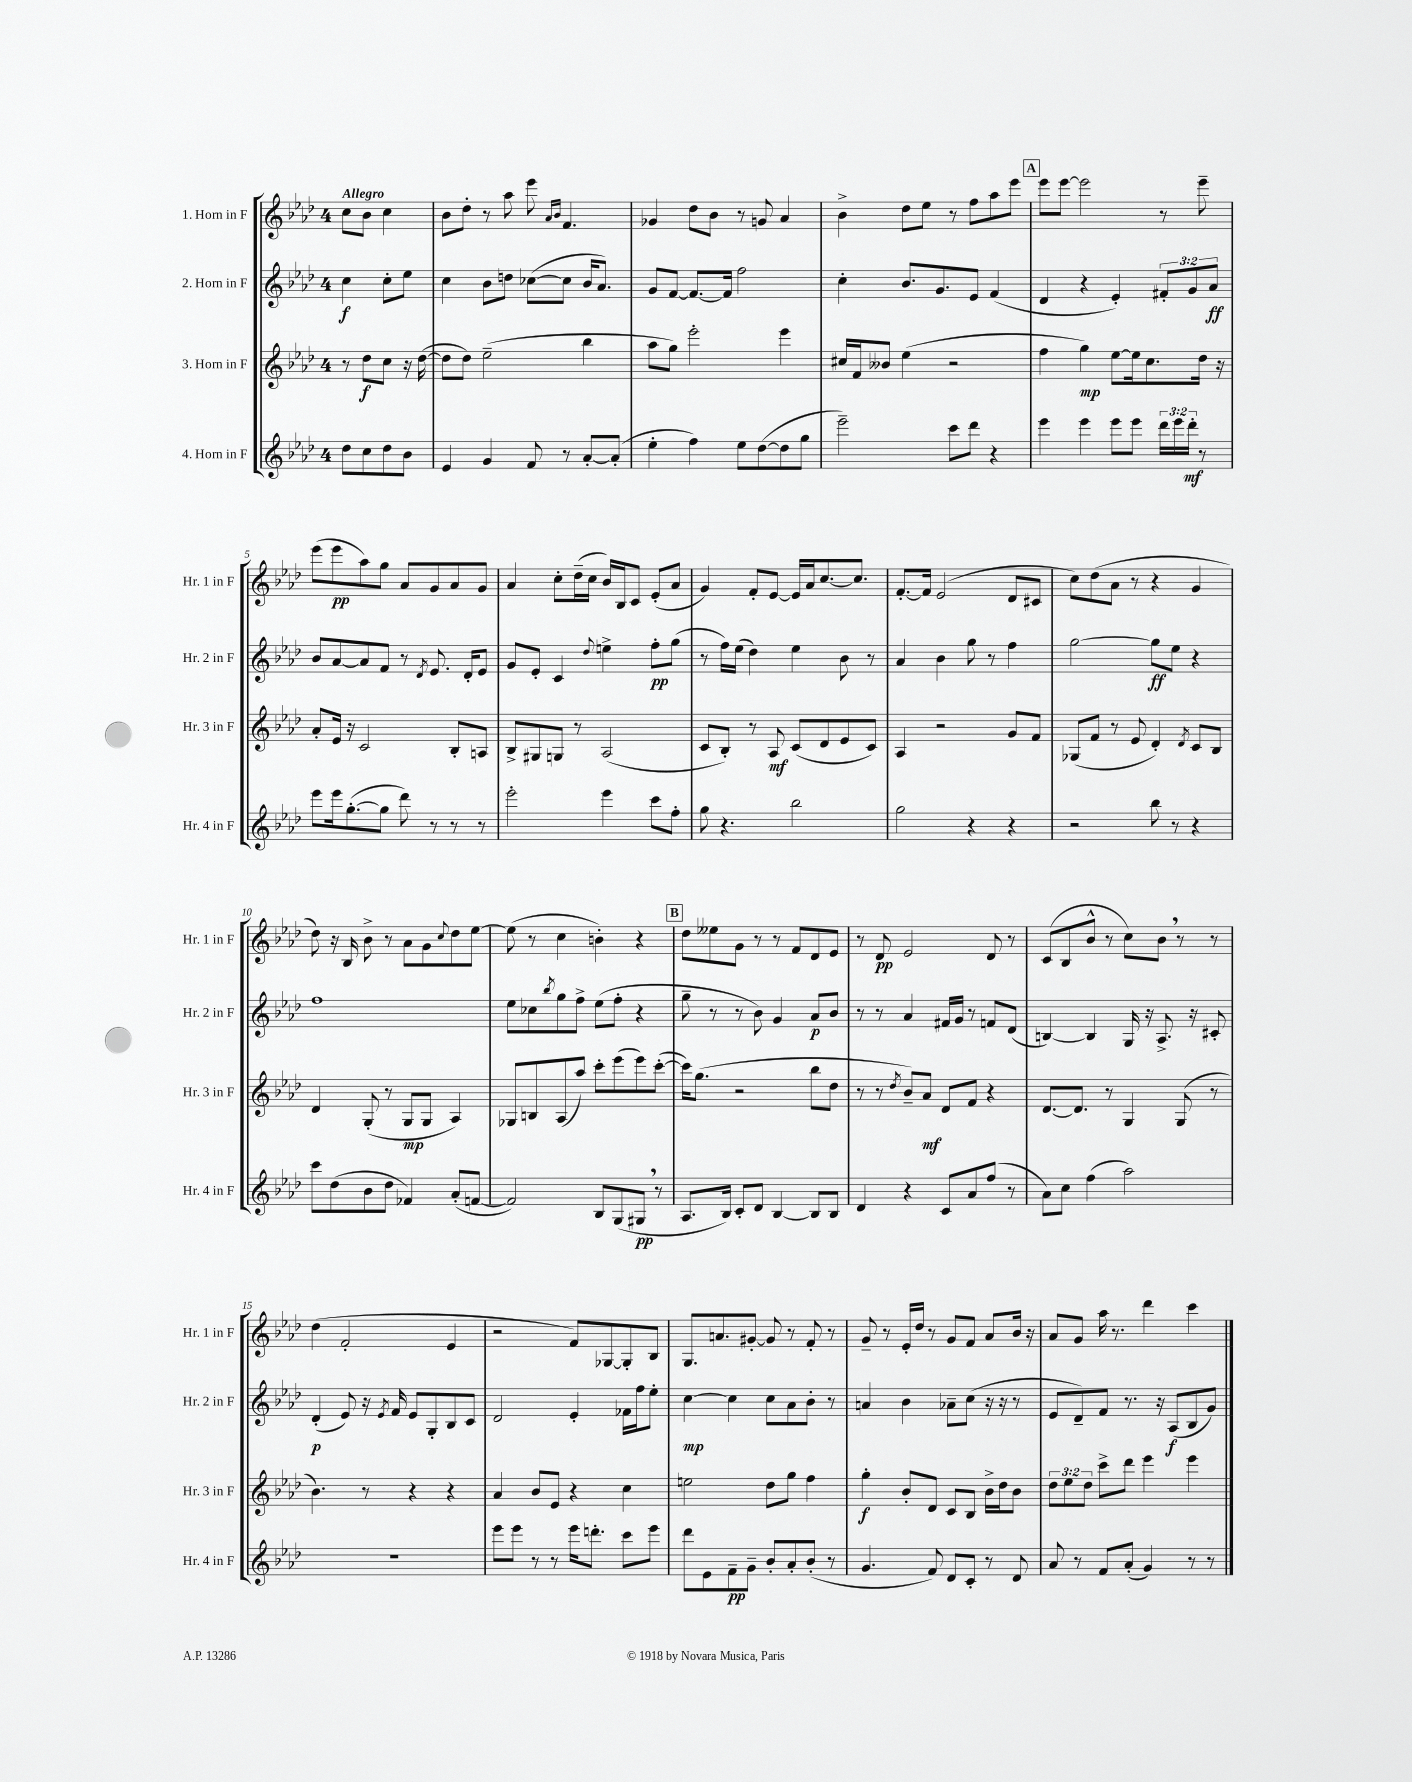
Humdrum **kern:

**kern	**kern	**kern	**kern
*staff4	*staff3	*staff2	*staff1
*clefG2	*clefG2	*clefG2	*clefG2
*k[b-e-a-d-]	*k[b-e-a-d-]	*k[b-e-a-d-]	*k[b-e-a-d-]
*M4/4	*M4/4	*M4/4	*M4/4
8dd-	8r	4cc	8cc
8cc	8dd-	.	8b-
8dd-	8cc	8cc'	4cc
8b-	16r	8ee-	.
.	([16dd-	.	.
=	=	=	=
4e-	8dd-]	4cc	8b-
.	8dd-)	.	8dd-'
4g	(2ee-~	8b-	8r
.	.	8dd	8aa-
8f	.	([8cc-	8eee-
.	.	.	16qqa-
.	.	.	16qqb-
8r	.	8cc-]	4.f
[8a-'	4bb-	16b-	.
.	.	8.a-)	.
(8a-']	.	.	.
=	=	=	=
4ee-'	8aa-	8g	4g-
.	8gg)	[8f	.
4ff)	2eee-'	8.f_	8dd-
.	.	.	8b-
.	.	16f]	.
8ee-	.	2ff	8r
([8dd-	.	.	8g
8dd-]	4eee-	.	4a-
8gg	.	.	.
=	=	=	=
2eee-~)	16cc#	4cc'	4b-^
.	16f	.	.
.	8b--	.	.
.	(4ee-	8.b-	8dd-
.	.	.	8ee-
.	.	8.g	.
8ccc	2r	.	8r
8ddd-	.	8e-	8ff
4r	.	(4f	8aa-
.	.	.	8eee-
=	=	=	=
4eee-	4ff	4d-	8eee-
.	.	.	[8eee-
4eee-	4gg)	4r	2eee-]
8eee-	[8ee-	4e-')	.
8eee-	16ee-]	.	.
.	8.cc	.	.
24ddd-	.	12f#'	8r
24eee-	.	.	.
24ddd-'	.	12g	.
8r	16dd-	.	8eee-~
.	.	12a-	.
.	16r	.	.
=	=	=	=
8eee-	8a-'	8b-	(8eee-
16eee-	16e-	[8a-	8eee-
([8.gg'	16r	.	.
.	2c	8a-]	8aa-)
8gg]	.	8f	8gg
8ddd-)	.	8r	8a-
.	.	8qd-	.
8r	.	8.e-	8g
8r	8B-'	.	8a-
.	.	16d-'	.
8r	8A	8e-	8g
=	=	=	=
2eee-'	8B-^	8g	4a-
.	8G#	8e-'	.
.	8G	4c	8cc'
.	8r	.	(16dd-~
.	.	.	16cc
.	.	8qqdd-	.
4eee-	(2A-	4ee^	16b-)
.	.	.	16B-
.	.	.	8c
8ccc	.	8ff'	(8e-'
8ff'	.	(8gg	8a-
=	=	=	=
8gg	8c	8r	4g)
4.r	8B-')	16ff)	.
.	.	(16ee-	.
.	8r	4dd-)	8f'
.	8A-	.	[8e-
2bb-	(8c	4ee-	16e-]
.	.	.	16a-
.	8d-	.	[8.cc
.	8e-	8b-	.
.	.	.	8.cc]
.	8c)	8r	.
=	=	=	=
2gg	4A-	4a-	[8.f'
.	.	.	16f]
.	2r	4b-	(2e-
4r	.	8gg	.
.	.	8r	.
4r	8g	4ff	8d-
.	8f	.	8c#
=	=	=	=
2r	(8G-	[2gg	8cc)
.	8f	.	(8dd-
.	8r	.	8a-
.	8e-	.	8r
8bb-	4d-')	8gg]	4r
8r	.	8ee-	.
.	8qd-	.	.
4r	8c	4r	4g
.	8B-	.	.
=	=	=	=
8ccc	4d-	1ff	8dd-)
(8dd-	.	.	16r
.	.	.	16B-
8b-	(8G'	.	8b-^
8dd-	8r	.	8r
4f-)	8G	.	8a-
.	8G	.	8g
.	.	.	8qqcc
(8a-'	4A-)	.	8dd-
[8f	.	.	[8ee-
=	=	=	=
2f])	8G-	8ee-	(8ee-]
.	8B	8cc-	8r
.	.	8qbb-	.
.	(8A-	8gg	4cc
.	8aa-)	8ff^	.
8B-	8ccc'	(8ee-	4b')
(8G	(8eee-	8ff'	.
8G#	8eee-)	4r	4r
8r	([8ccc'	.	.
=	=	=	=
8.A-	16ccc])	8gg~	8dd-
.	(8.gg	.	.
.	.	8r	8ee--
16B-)	.	.	.
8c'	2r	8r	8g
8d-	.	8b-)	8r
[4B-	.	4g	8r
.	.	.	8f
8B-]	8bb-	8a-	8d-
8B-	8dd-	8b-	8e-
=	=	=	=
4d-	8r	8r	8r
.	8r	8r	8d-
.	8qdd-	.	.
4r	8b-~)	4a-	2e-
.	8a-	.	.
8c	8d-	16f#	.
.	.	16g	.
8a-	8f	8r	.
(8ff	4r	8f	8d-
8r	.	(8d-	8r
=	=	=	=
8a-)	[8.d-	[4B)	(8c
8cc	.	.	8B-
.	8.d-]	.	.
(4ff	.	4B]	8b-^^
.	8r	.	8r
2aa-)	4G	16G	8cc)
.	.	16r	.
.	.	8.A-^	8b-
.	(8G	.	8r
.	.	16r	.
.	8r	8c#'	8r
=	=	=	=
1r	4.b-)	(4d-'	(4dd-
.	.	8e-)	2f'
.	8r	16r	.
.	.	8qe-	.
.	.	16f	.
.	4r	8e-	.
.	.	8G'	.
.	4r	8B-	4e-
.	.	8c	.
=	=	=	=
8eee-	4a-	2d-	2r
8eee-	.	.	.
8r	8b-	.	.
8r	8e-	.	.
16eee-	4r	4e-'	8f)
8.ddd'	.	.	.
.	.	.	[8G-
8ccc	4cc	16f-	8G-']
.	.	16ff	.
8eee-	.	8ee-'	8B-
=	=	=	=
8ddd-	2ee	[4cc	8.G
8e-	.	.	.
.	.	.	8.a
8f~	.	4cc]	.
8g~	.	.	[8g#'
8b-'	8dd-	8cc	8g#]
8a-'	8gg	8a-	8r
(8b-'	4ff	8b-'	8f'
8r	.	8r	8r
=	=	=	=
4.g	4gg'	4a	8g~
.	.	.	8r
.	8b-'	4b-	16e-'
.	.	.	16dd-
8f)	8d-	.	8r
8d-	8c	8a-~	8g
8c'	8B-	(8cc	8f
8r	16b-^	16r	8a-
.	16dd-	16r	.
8d-	8b-	8r	16b-
.	.	.	16r
=	=	=	=
8a-	12dd-	8e-	8a-
.	12ee-	.	.
8r	.	8d-~)	8g
.	12dd-	.	.
8f	8ccc^	8f	16aa-
.	.	.	8.r
(8a-'	8ddd-	8.r	.
4g)	4eee-	.	4ddd-
.	.	16r	.
.	.	(8A-	.
8r	4eee-	8B-	4ccc
8r	.	8g)	.
==	==	==	==
*-	*-	*-	*-
